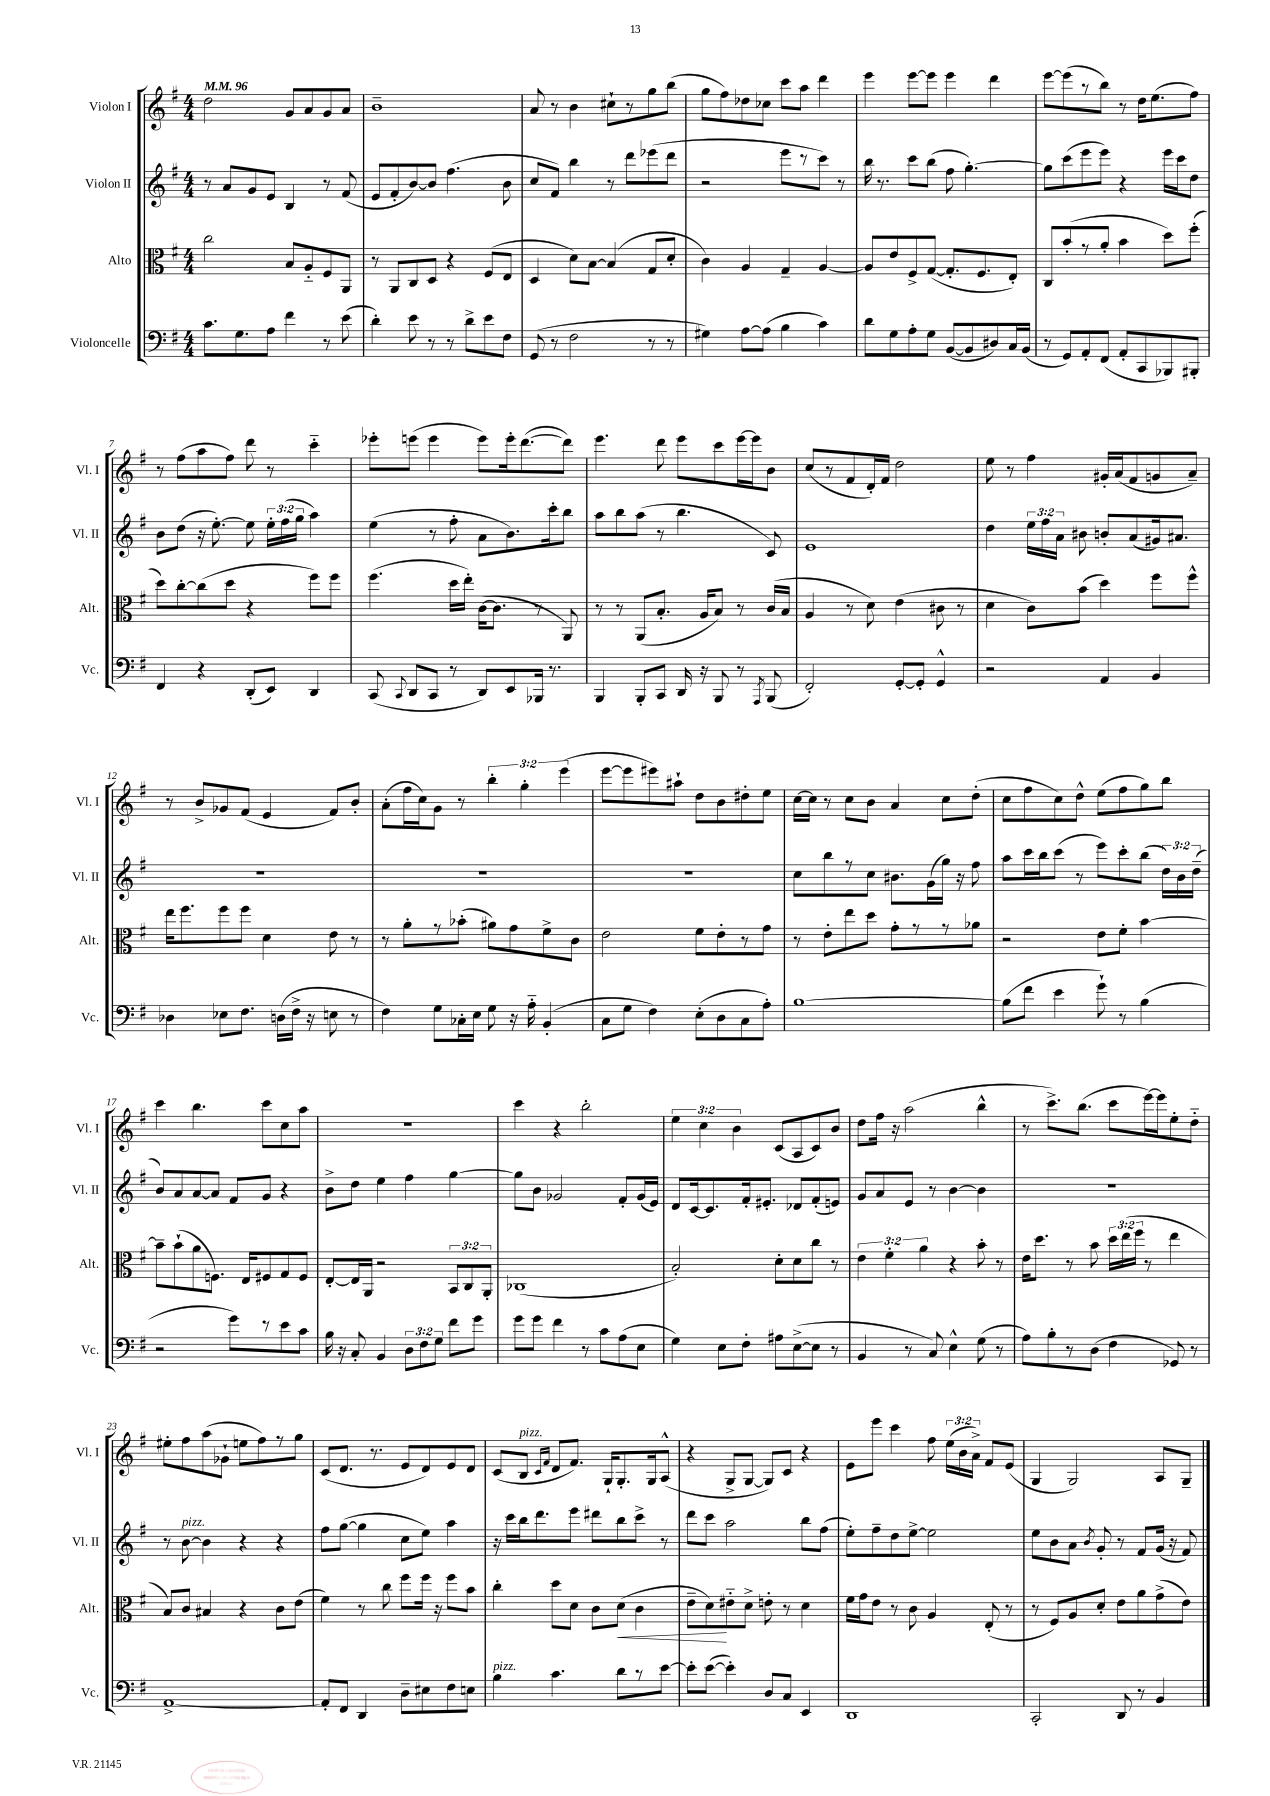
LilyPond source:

<<
\new StaffGroup <<
\new Staff = "s0" \with { instrumentName = "Violon I" shortInstrumentName = "Vl. I" } {
    \clef treble \key g \major \numericTimeSignature \time 4/4 \override Staff.TupletNumber.text = #tuplet-number::calc-fraction-text \tempo 4 = 96
    \autoBeamOff d''2 g'8[ a'8 g'8 a'8] |
    b'1-- |
    a'8 r8 b'4 cis''8[-! r8 g''8 b''8]( |
    g''8[ fis''8) des''8 ces''8] c'''8[ a''8] d'''4 |
    e'''4 e'''8[~ e'''8] e'''4 d'''4 |
    e'''8[~ e'''8( r8 b''8]) r8 d''16[ e''8.( fis''8]) |
    r8 fis''8[( a''8 fis''8]) d'''8 r8 c'''4-_ |
    ees'''8[-. e'''8]( e'''4 e'''8[) e'''16-. d'''8.~( d'''8]) |
    e'''4. d'''8 e'''8[ c'''8 e'''16~ e'''16 b'8] |
    c''8[( r8 fis'8 d'16-.) fis'16] d''2 |
    e''8 r8 fis''4 gis'16[-. a'16( fis'8 g'8 a'8]--) |
    r8 b'8[-> ges'8 fis'8]( e'4 fis'8[) b'8]-. |
    a'8[-.( fis''16 c''16) g'8] r8 \tuplet 3/2 { b''4-. g''4-. e'''4( } |
    e'''8[~ e'''8 eis'''8) ais''8]-! d''8[ b'8 dis''8-. e''8] |
    c''16[~ c''16] r8 c''8[ b'8] a'4 c''8[ d''8]-.( |
    c''8[ fis''8 c''8) d''8]-^ e''8[( fis''8 g''8) b''8] |
    c'''4 b''4. c'''8[ c''8 a''8] |
    R1 |
    c'''4 r4 b''2-. |
    \tuplet 3/2 { e''4 c''4 b'4 } c'8[( a8 c'8) b'8] |
    d''8[ fis''16] r16 a''2( b''4-^ |
    r8 c'''8.[->) b''8.]( c'''8[ e'''16~) e'''16 e''8-. d''8]-_ |
    eis''8[-. fis''8 a''8( ges'8]-! e''8[ fis''8) r8 g''8] |
    c'8[( d'8.] r8. e'8[ d'8) e'8 d'8] |
    c'8[( b8]^\markup { \italic "pizz." } \grace { c'16[ fis'16] } d'8[ fis'8.]) g16[-! g8.-. g16 a8]-^( |
    r4 g8[-> g8]~ g8[) c'8] r4 |
    e'8[ e'''8] c'''4 fis''8 \tuplet 3/2 { e''16[( b'16 a'16]->) } fis'8[ e'8]( |
    g4 g2) a8[ g8]-- \bar "|." |
}
\new Staff = "s1" \with { instrumentName = "Violon II" shortInstrumentName = "Vl. II" } {
    \clef treble \key g \major \numericTimeSignature \time 4/4 \override Staff.TupletNumber.text = #tuplet-number::calc-fraction-text
    \autoBeamOff r8 a'8[ g'8 e'8] b4 r8 fis'8( |
    e'8[ fis'8-. b'8~) b'8] fis''4.( b'8 |
    c''8[ fis'8]) b''4 r8 d'''8[ ees'''8( d'''8] |
    r2 e'''8[ r8 c'''8]) r8 |
    b''16 r8. c'''8[ b''8]( fis''8 g''4.~-.) |
    g''8[ c'''8( e'''8 e'''8]) r4 e'''16[ c'''16 d''8] |
    b'8[ d''8]( r16 e''8.~-.) e''8 \tuplet 3/2 { e''16[-. fis''16( g''16] } a''4) |
    e''4( r8 fis''8-. a'8[ b'8.) c'''16-. b''8] |
    a''8[ b''8 a''8]( r8 b''4. c'8) |
    e'1 |
    d''4 \tuplet 3/2 { e''16[ fis''16 a'16] } bis'8 b'8[-. a'8( gis'16) ais'8.] |
    R1 |
    R1 |
    R1 |
    c''8[ b''8 r8 c''8] bis'8.[ g'16( g''16]) r16 fis''8 |
    a''8[ c'''16 b''16 c'''8]( r8 e'''8[) c'''8-. b''8]( \tuplet 3/2 { d''16[) b'16 d''16]--( } |
    b'8[) a'8 a'8~ a'8] fis'8[ g'8] r4 |
    b'8[-> d''8] e''4 fis''4 g''4~ |
    g''8[ b'8] ges'2 fis'8[-. ges'16( e'16]) |
    d'8[ c'16~ c'8. fis'16-. eis'8.]-. des'8[ fis'8-.( e'8]) |
    g'8[ a'8 e'8] r8 b'4~ b'4 |
    r1 |
    r8 b'8~^\markup { \italic "pizz." } b'4 r4 r4 |
    fis''8[ g''8]~( g''4 c''8[ e''8]) a''4 |
    r16 c'''16[ b''16 d'''8. e'''8] dis'''8[ b''8 c'''8]-> r8 |
    d'''8[ c'''8] a''2 b''8[ fis''8]( |
    e''8[-.) fis''8-- d''8 e''8]~-> e''2 |
    e''8[ b'8 a'8] \acciaccatura { b'8 } g'8-. r8 fis'8[ g'16]( r16 fis'8) \bar "|." |
}
\new Staff = "s2" \with { instrumentName = "Alto" shortInstrumentName = "Alt." } {
    \clef alto \key g \major \numericTimeSignature \time 4/4 \override Staff.TupletNumber.text = #tuplet-number::calc-fraction-text
    \autoBeamOff c''2 b8[ a8-_ fis8 a,8] |
    r8 a,8[ c8 d8] r4 fis8[( e8] |
    d4 d'8[) b8]~ b4( g8[ d'8]-. |
    c'4) a4 g4-- a4~ |
    a8[ e'8 fis8-> g8]~( g8.[-. fis8. e8]-.) |
    c8[ b'8-.( r8 a'8]-. b'4 d''8[) fis''8]-.( |
    d''8[) c''8~-. c''8( d''8] r4 fis''8[) fis''8] |
    fis''4.( d''16[ e''16]-.) c'16[~( c'8.] r8 a,8) |
    r8 r8 a,8[( b8.]-. a16[ b8]) r8 c'16[( b16] |
    a4 r8 d'8) e'4( cis'8 r8 |
    d'4 c'8[) b'8]( d''4) fis''8[ fis''8]-^ |
    e''16[ fis''8. fis''8 fis''8] d'4 e'8 r8 |
    r8 a'8[-. r8 bes'8]-.( ais'8[) g'8 fis'8-> c'8] |
    e'2 fis'8[ e'8-. r8 g'8] |
    r8 e'8[-. e''8 d''8] g'8[-. r8 r8 aes'8] |
    r2 e'8[ fis'8]-. b'4~ |
    b'8[-- b'8-!( a'8 f8.]) e16[ fis8 g8 fis8] |
    e8[~-. e16 a,16] r2 \tuplet 3/2 { b,8[ c8 a,8]-. } |
    ces1( |
    b2-.) d'8[-. d'8 c''8] r8 |
    \tuplet 3/2 { e'4 fis'4-. a'4 } r4 b'8-. r8 |
    e'16[ d''8.] r8 b'8 \tuplet 3/2 { d''16[ e''16( fis''16] } r8 e''4 |
    b8[) c'8] bis4 r4 c'8[ e'8]( |
    fis'4) r8 c''8 fis''8[ fis''16] r16 fis''8[ b'8] |
    c''4-. d''8[ d'8] c'8[ d'8]\<( c'4 |
    e'8[-- d'8\!) eis'8-_ d'8]-> e'8-. r8 d'4 |
    fis'16[ g'16 e'8] r8 c'8 a4 e8-.( r8 |
    r8 fis8[) a8 d'8]-. e'8[ a'8 g'8->( e'8]) \bar "|." |
}
\new Staff = "s3" \with { instrumentName = "Violoncelle" shortInstrumentName = "Vc." } {
    \clef bass \key g \major \numericTimeSignature \time 4/4 \override Staff.TupletNumber.text = #tuplet-number::calc-fraction-text
    \autoBeamOff c'8.[ g8. a8] fis'4 r8 e'8( |
    d'4-.) e'8 r8 r8 d'8[-> e'8 fis8] |
    g,8( r8 fis2 r8 r8 |
    gis4) a8[~ a8]( b4 c'4) |
    d'8[ g8 a8-. g8] b,8[~( b,8 dis8) c16 b,16]( |
    r8 g,8[) a,8-. fis,8]( a,8[-. c,8 bes,,8) bis,,8]-. |
    fis,4 r4 d,8[-.( e,8]) d,4 |
    c,8( \appoggiatura { c,8 } d,8[ c,8] r8 d,8[) e,8 bes,,16] r8. |
    b,,4 b,,8[-. c,8] d,16 r16 b,,8 r8 \acciaccatura { a,,8 } b,,8( |
    fis,2-.) g,8[~-. g,8]-. g,4-^ |
    r2 a,4 b,4 |
    des4 ees8[ fis8.] d16[( fis16]-> r16 e8 r8 |
    fis4) g8[ ces16-. e16] g8 r16 a16-_ b,4-.( |
    c8[ g8] fis4) e8[-.( d8 c8 a8]-.) |
    b1~ |
    b8[( fis'8] e'4 g'8-!) r8 b4( |
    r2 g'8[) r8 e'8 c'8] |
    b16 r16 c8-. b,4 \tuplet 3/2 { d8[ fis8 g8] } fis'8[ g'8] |
    g'8[ g'8] fis'4 r8 c'8[ a8( e8] |
    g4) e8[ fis8]-. ais8[ e8~->( e8] r8 |
    b,4 r8 c8) e4-^ g8( r8 |
    a8[) b8-. r8 d8]( fis4 ges,8) r8 |
    a,1~-> |
    a,8[-. fis,8] d,4 d8[-- eis8 fis8 e8] |
    b4^\markup { \italic "pizz." } c'4. d'8[ r8 e'8]~ |
    e'8[-. e'8]~( e'4-.) d8[ c8] e,4 |
    d,1 |
    c,2-. d,8 r8 b,4 \bar "|." |
}
>>
>>
